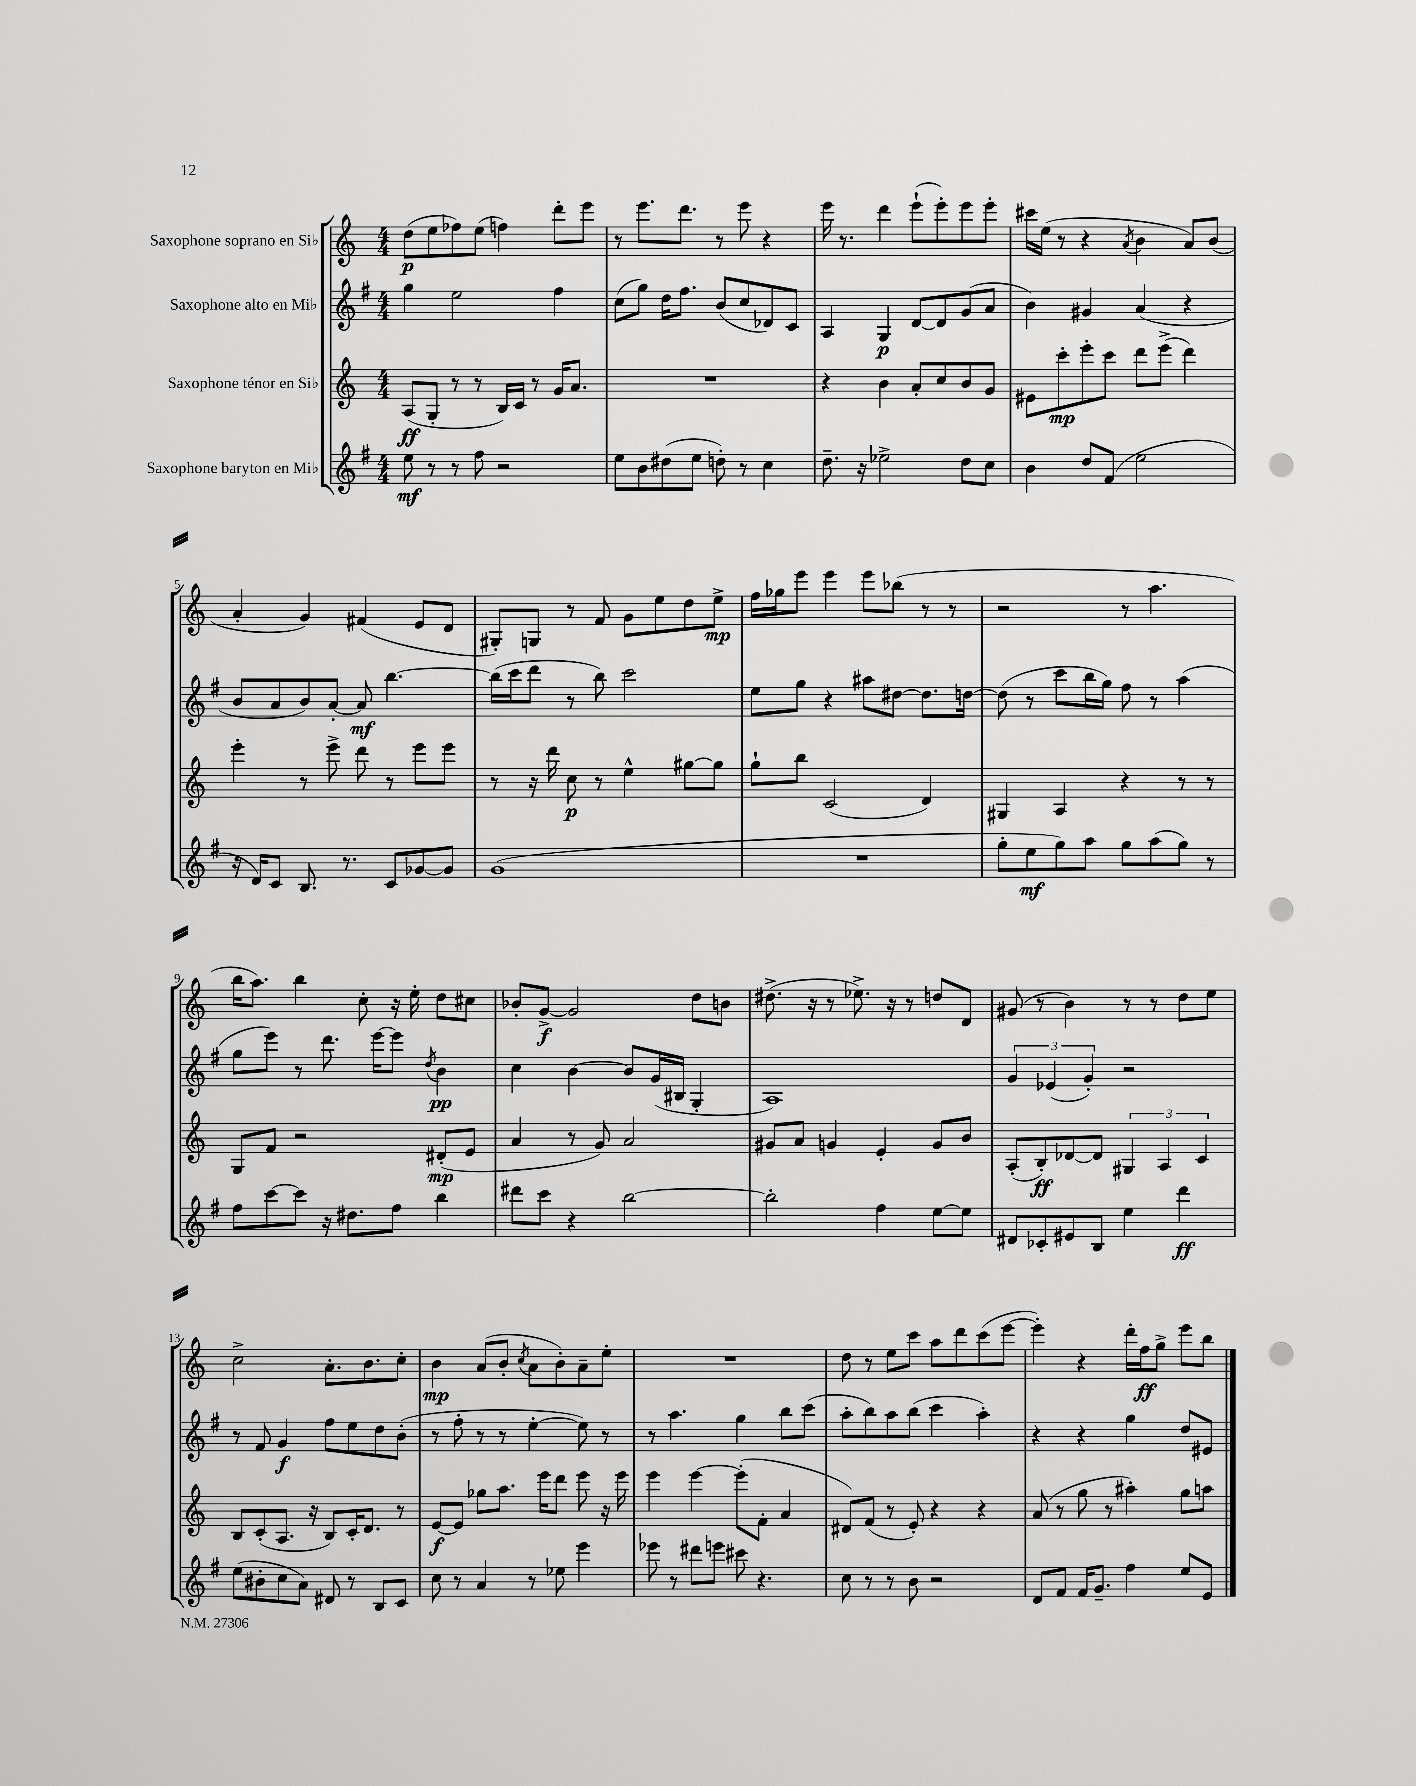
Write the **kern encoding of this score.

**kern	**kern	**kern	**kern
*staff4	*staff3	*staff2	*staff1
*clefG2	*clefG2	*clefG2	*clefG2
*k[f#]	*k[]	*k[f#]	*k[]
*M4/4	*M4/4	*M4/4	*M4/4
8ee	(8A	4gg	(8dd
8r	8G'	.	8ee
8r	8r	2ee	8ff-)
8ff#	8r	.	(8ee
2r	16B)	.	4ff)
.	16c	.	.
.	8r	.	.
.	16g	4ff#	8ddd'
.	8.a	.	.
.	.	.	8eee
=	=	=	=
8ee	1r	(8cc	8r
8b	.	8gg)	8.eee
(8dd#	.	16dd	.
.	.	8.ff#	8.ddd
8ee	.	.	.
8dd')	.	(8b	8r
8r	.	8cc	8eee
4cc	.	8d-)	4r
.	.	8c	.
=	=	=	=
8.dd~	4r	4A	16eee
.	.	.	8.r
16r	.	.	.
2ee-^	4b	4G	4ddd
.	8a'	[8d	(8eee`
.	8cc	8d]	8eee')
8dd	8b	(8g	8eee
8cc	8g	8a	8eee'
=	=	=	=
4b	8e#	4b)	16ccc#
.	.	.	(16ee
.	8ccc'	.	8r
8dd	8eee'	4g#	4r
(8f#	8ccc	.	.
.	.	.	8qa
2ee	8ddd	(4a	4b
.	(8eee^	.	.
.	4ddd)	4r	8a)
.	.	.	(8b
=	=	=	=
16r	4eee'	8b	4a'
16d)	.	.	.
8c	.	8a	.
8.B	8r	8b)	4g)
.	8eee^	[8a'	.
8.r	.	.	.
.	8ddd	8a]	(4f#
8c	8r	[4.bb	.
[8g-	8eee	.	8e
8g-]	8eee	.	8d
=	=	=	=
(1g	8r	(16bb]	8G#')
.	.	16ccc	.
.	16r	8ddd	8G
.	16ddd	.	.
.	8cc	8r	8r
.	8r	8bb)	8f
.	4ee^^	2ccc	8g
.	.	.	8ee
.	[8gg#	.	8dd
.	8gg#]	.	8ee^
=	=	=	=
1r	8gg`	8ee	16ff
.	.	.	16gg-
.	8bb	8gg	8eee
.	(2c	4r	4eee
.	.	8aa#	8eee
.	.	[8dd#	(8bb-
.	4d)	8.dd#]	8r
.	.	.	8r
.	.	[16dd	.
=	=	=	=
8gg'	4G#	(8dd]	2r
8ee	.	8r	.
8gg)	4A	8ccc	.
8aa	.	16bb	.
.	.	16gg)	.
8gg	4r	8ff#	8r
(8aa	.	8r	4.aa
8gg)	8r	(4aa	.
8r	8r	.	.
=	=	=	=
8ff#	8G	8gg	16bb
.	.	.	8.aa)
[8ccc	8f	8eee)	.
8ccc]	2r	8r	4bb
16r	.	8.ddd	.
8.dd#	.	.	.
.	.	.	8cc'
.	.	[16eee	.
8ff#	.	8eee]	16r
.	.	.	16ee'
.	.	8qdd	.
4bb	(8d#'	4b	8dd
.	8e	.	8cc#
=	=	=	=
8ddd#	4a	4cc	8b-'
8ccc	.	.	[8g^
4r	8r	[4b	2g]
.	8g)	.	.
[2bb	2a	8b]	.
.	.	(16g	.
.	.	16B#	.
.	.	4G'	8dd
.	.	.	8b
=	=	=	=
2bb']	8g#	1A)	(8.dd#^
.	8a	.	.
.	.	.	16r
.	4g	.	8r
.	.	.	8.ee-^)
4ff#	4e'	.	.
.	.	.	16r
.	.	.	8r
[8ee	8g	.	8dd
8ee]	8b	.	8d
=	=	=	=
8d#	(8A'	6g	(8g#
8c-'	8B')	.	8r
.	.	(6e-	.
8e#	[8d-	.	4b)
.	.	6g')	.
8B	8d-]	.	.
4ee	6G#	2r	8r
.	.	.	8r
.	6A	.	.
4ddd	.	.	8dd
.	6c	.	.
.	.	.	8ee
=	=	=	=
(8ee	8B	8r	2cc^
8b#'	(8c'	8f#	.
8cc	8.A	4g	.
8a)	.	.	.
.	16r	.	.
8d#	8B)	8ff#	8.a'
8r	16c'	8ee	.
.	8.d	.	8.b
8B	.	8dd	.
8c	8r	(8b'	8cc'
=	=	=	=
8cc	[8e	8r	4b
8r	8e]	8ff#'	.
4a	8gg-	8r	(8a
.	8.aa	8r	8b'
.	.	.	8qcc
8r	.	[4ee'	8a
.	16eee	.	.
8ee-	8ddd	.	8b')
4eee	8eee	8ee])	8a~
.	16r	8r	8ee'
.	16eee	.	.
=	=	=	=
8eee-	4eee	8r	1r
8r	.	4.aa	.
8ddd#	[4eee	.	.
8eee	.	.	.
8ccc#	(8eee']	4gg	.
4.r	8f'	.	.
.	4a	8bb	.
.	.	(8ccc	.
=	=	=	=
8cc	8d#)	8aa'	8dd
8r	(8f	8bb)	8r
8r	8r	8aa	8ee
8b	8e')	(8bb	8ccc
2r	4r	4ccc	8aa
.	.	.	8ddd
.	4r	4aa')	(8ccc
.	.	.	[8eee
=	=	=	=
8d	(8a	4r	4eee'])
8f#	8r	.	.
16f#	8gg	4r	4r
8.g~	.	.	.
.	8r	.	.
4ff#	4aa#')	4gg	16ddd'
.	.	.	16ff
.	.	.	8gg^
8ee	8gg	8dd	8eee
8e	8aa	8e#	8bb
==	==	==	==
*-	*-	*-	*-
